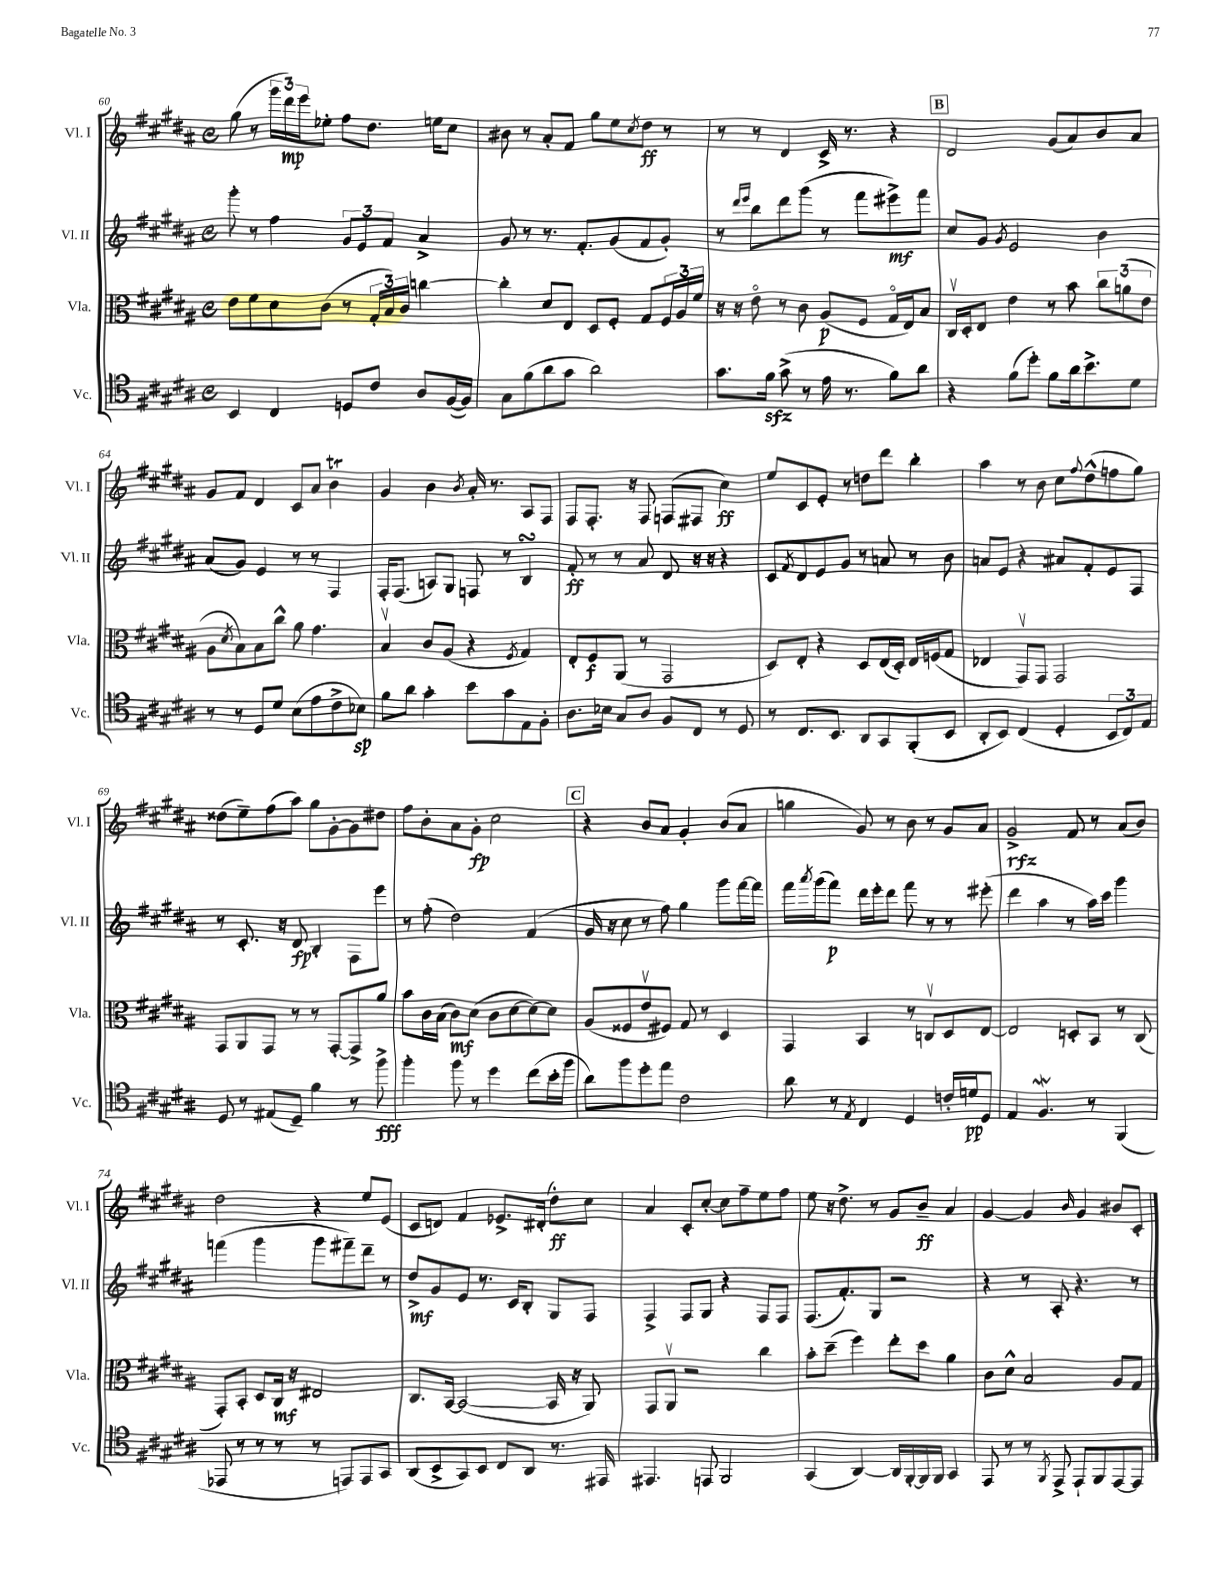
<<
\new StaffGroup <<
\new Staff = "s0" \with { instrumentName = "Vl. I" shortInstrumentName = "Vl. I" } {
    \clef treble \key b \major \defaultTimeSignature \time 4/4
    gis''8( r8 \tuplet 3/2 { gis'''16 dis'''16\mp) e'''16 } ees''8-. fis''8 dis''8. e''16 cis''8 |
    bis'8 r8 ais'8-. fis'8 gis''8 e''8 \acciaccatura { cis''8 } dis''8\ff r8 |
    r8 r8 dis'4 cis'16-> r8. r4 |
    \mark \markup { \box "B" } dis'2 gis'8( ais'8) b'8 ais'8 |
    gis'8 fis'8 dis'4 cis'8 ais'8 b'4\trill |
    gis'4 b'4 \acciaccatura { b'8 } ais'16-. r8. ais8 fis8 |
    fis8 fis8.-. r16 fis8 f8( fis8 cis''4\ff) |
    e''8 cis'8 e'8-. r8 d''8 dis'''8 b''4-. |
    ais''4 r8 b'8 cis''8 \appoggiatura { fis''8 } dis''8-^( f''8 gis''8) |
    disis''8( e''8--) fis''8( ais''8) gis''8 gis'8~-. gis'8 dis''8 |
    fis''8 b'8-. ais'8 gis'8-.\fp cis''2 |
    \mark \markup { \box "C" } r4 b'8 ais'8 gis'4-. b'8( ais'8 |
    g''4 gis'8) r8 b'8 r8 gis'8 ais'8 |
    gis'2->\rfz fis'8 r8 ais'8( b'8) |
    dis''2 r4 e''8 e'8( |
    cis'8 d'8) fis'4 ees'8.-> dis'16-.( dis''8-.\ff) cis''8 |
    ais'4 cis'8-. cis''8~-. cis''8 fis''8-- e''8 fis''8 |
    e''8 r16 dis''8.-> r8 gis'8 b'8--\ff ais'4 |
    gis'4~ gis'4 \grace { b'16 } gis'4 bis'8 cis'8-. \bar "|." |
}
\new Staff = "s1" \with { instrumentName = "Vl. II" shortInstrumentName = "Vl. II" } {
    \clef treble \key b \major \defaultTimeSignature \time 4/4
    gis'''8-. r8 fis''4 \tuplet 3/2 { gis'8 e'8 fis'8 } ais'4-> |
    gis'8 r8 r8. fis'8.-. gis'8( fis'8 gis'8-.) |
    r8 \grace { dis'''16 e'''16 } b''8 dis'''8 gis'''8( r8 fis'''8 eis'''8->\mf) fis'''8 |
    \mark \markup { \box "B" } cis''8 gis'8 \acciaccatura { gis'8 } e'2 b'4 |
    ais'8( gis'8) e'4 r8 r8 fis4 |
    fis16-. fis8.( a8) gis8 f8 r8 b4\turn |
    fis'8-.\ff r8 r8 ais'8 dis'8 r16 r16 r4 |
    cis'8 \acciaccatura { fis'8 } dis'8 e'8 gis'8 r8 a'8 r8 b'8 |
    a'8 e'8 r4 ais'8 fis'8-. e'8 fis8 |
    r8 cis'8.-. r16 dis'8\fp b4-. fis8 e'''8 |
    r8 fis''8-.( dis''2) fis'4( |
    \mark \markup { \box "C" } gis'16 r16 cis''8 r8 fis''8) gis''4 gis'''8 fis'''16~ fis'''16 |
    fis'''16 \acciaccatura { ais'''8 } gis'''16( fis'''8\p) dis'''16 e'''16-. dis'''8 fis'''8 r8 r8 eis'''8-.( |
    dis'''4 ais''4 r8 ais''16) cis'''16 gis'''4 |
    f'''4( gis'''4 gis'''8 fis'''8--) dis'''8-- r8 |
    dis''8->\mf gis'8 e'8 r8. cis'16 b8-. gis8 fis8 |
    fis4-> fis8 gis8 r4 fis8 fis8 |
    fis8.( fis'8.-.) gis8 r2 |
    r4 r8 ais8-. r4. r8 \bar "|." |
}
\new Staff = "s2" \with { instrumentName = "Vla." shortInstrumentName = "Vla." } {
    \clef alto \key b \major \defaultTimeSignature \time 4/4
    e'8 fis'8 dis'8 cis'8( r8 \tuplet 3/2 { gis16-. b16) cis'16 } c''4~ |
    c''4-. dis'8 e8 dis8 fis8-. gis8 \tuplet 3/2 { fis16 ais16 fis'16 } |
    r16 r16 e'8\flageolet r8 cis'8 ais8\p( fis8 gis16\flageolet e16) b8 |
    \mark \markup { \box "B" } cis16\upbow dis16-. e8 e'4 r8 b'8 \tuplet 3/2 { cis''8 a'8( e'8 } |
    ais8 \acciaccatura { dis'8 } b8) b8 cis''8-^ ais'8 gis'4. |
    b4\upbow cis'8 ais8( r4 \acciaccatura { fis8 } gis4) |
    e8-. fis8\f ais,8( r8 gis,2 |
    dis8) e8-. r4 dis8 e16( dis16-.) e16 f16( gis8 |
    ees4 gis,8\upbow) gis,8 gis,2 |
    gis,8 ais,8 gis,8 r8 r8 gis,8~-. gis,8-> ais'8 |
    b'8 cis'16 b16( cis'8\mf) dis'8( cis'8 dis'8~ dis'8~) dis'8 |
    \mark \markup { \box "C" } ais8( fisis8 e'8\upbow fis8) gis8 r8 dis4 |
    gis,4 b,4 r8 c8\upbow dis8 e8~ |
    e2 d8-. b,8 r8 cis8( |
    gis,8-.) b,8-. dis8 cis16\mf r16 eis2 |
    cis8. b,16~ b,2~( b,16 r16 ais,8) |
    gis,8 ais,8\upbow r2 cis''4 |
    b'8-. dis''8--( fis''4) e''8-. dis''8 ais'4 |
    cis'8 dis'8-^ b2 ais8 gis8 \bar "|." |
}
\new Staff = "s3" \with { instrumentName = "Vc." shortInstrumentName = "Vc." } {
    \clef tenor \key b \major \defaultTimeSignature \time 4/4
    b,4 cis4 d8 cis'8 ais8 fis16~( fis16) |
    gis8 fis'8( ais'8 gis'8 ais'2) |
    gis'8. fis'16\sfz gis'8->( r8 e'16 r8. fis'8) ais'8 |
    \mark \markup { \box "B" } r4 fis'8( dis''8-.) fis'8 ais'16 b'8.-> dis'8 |
    r8 r8 dis8 dis'8 b8( e'8 cis'8-> bes8\sp) |
    fis'8 ais'8 gis'4-. b'8 gis'8 e8 fis8-. |
    ais8. bes16 gis8 ais8 fis8 cis8 r8 dis8 |
    r8 cis8. b,8. ais,8 gis,8 fis,8-.( b,8 |
    ais,8-. b,8) cis4( dis4-. \tuplet 3/2 { b,8 cis8) e8 } |
    dis8 r8 eis8( dis8--) fis'4 r8 fis''8->\fff |
    fis''4-. fis''8 r8 dis''4 cis''8( b'16-. fis''16 |
    \mark \markup { \box "C" } ais'8) fis''8 dis''8-. e''8 cis'2 |
    ais'8 r8 \acciaccatura { e8 } cis4 dis4 c'16-. d'16\pp dis8 |
    e4 fis4.\mordent r8 fis,4( |
    ees,8 r8 r8 r8 r8 e,8) e,8 gis,8 |
    ais,8( b,8-> gis,8) b,8 cis8 ais,8 r8. eis,16 |
    eis,4. e,8 fis,2 |
    gis,4( ais,4~) ais,16 fis,16~-. fis,16 fis,16 gis,4 |
    e,8 r8 r8 \acciaccatura { fis,8 } e,8-> e,8-! fis,8 e,8~ e,8 \bar "|." |
}
>>
>>
\layout { \context { \Score currentBarNumber = #60 } }
